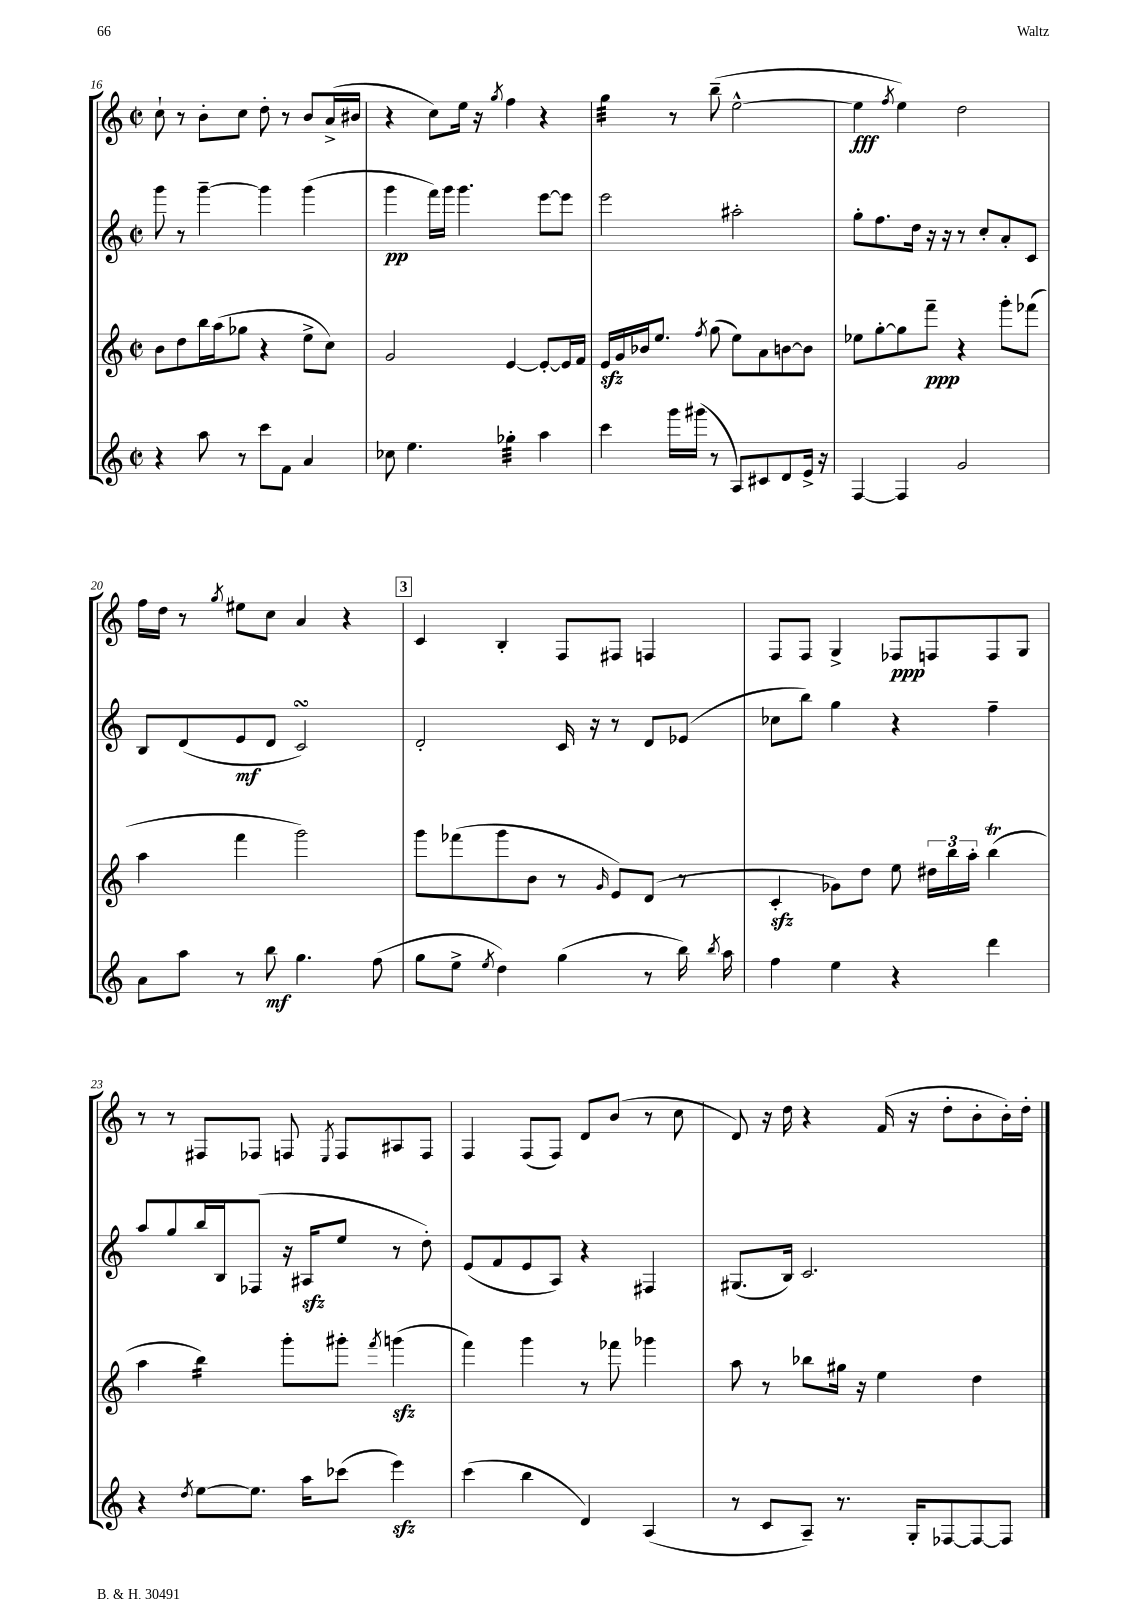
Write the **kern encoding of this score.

**kern	**kern	**kern	**kern
*staff4	*staff3	*staff2	*staff1
*clefG2	*clefG2	*clefG2	*clefG2
*k[]	*k[]	*k[]	*k[]
*M2/2	*M2/2	*M2/2	*M2/2
*met(c|)	*met(c|)	*met(c|)	*met(c|)
4r	8b\L	8ggg\	8cc`\
.	8dd\	8r	8r
8aa\	16bb\L	[4ggg~\	8b'\L
.	(16aa\J	.	.
8r	8gg-\J	.	8cc\J
8ccc\L	4r	4ggg\]	8dd'\
8f\J	.	.	8r
4a/	8ee^\L	(4ggg\	8b/L
.	8cc\J)	.	(16a^/L
.	.	.	16b#/JJ
=	=	=	=
8cc-\	2g/	4ggg\	4r
4.ee\	.	.	.
.	.	16fff\LL)	8cc\L)
.	.	16ggg\JJ	.
.	.	4.ggg\	16ee\Jk
.	.	.	16r
.	.	.	8qgg/
4gg-'\	[4e/	.	4ff\
4aa\	8e'/_L	[8eee\L	4r
.	16e/]L	8eee\]J	.
.	16f/JJ	.	.
=	=	=	=
4ccc\	16e/LL	2eee\	4gg\
.	16g/	.	.
.	16b-/J	.	.
.	8.ee/J	.	.
16ggg\LL	.	.	8r
(16ggg#\JJ	.	.	.
.	8qff/	.	.
8r	(8gg\	.	(8bb~\
8A/L)	8ee\L)	2aa#'\	[2ee^^\
8c#/	8a\	.	.
8d/	[8b\	.	.
16e^/Jk	8b\]J	.	.
16r	.	.	.
=	=	=	=
[4F/	8ee-\L	8gg'\L	4ee\]
.	[8gg'\	8.ff\	.
.	.	.	8qff/
4F/]	8gg\]	.	4ee\)
.	.	16dd\Jk	.
.	8fff~\J	16r	.
.	.	16r	.
2g/	4r	8r	2dd\
.	.	8cc'/L	.
.	8ggg'\L	8a'/	.
.	(8fff-\J	8c/J	.
=	=	=	=
8a\L	4aa\	8B/L	16ff\LL
.	.	.	16dd\JJ
8aa\J	.	(8d/	8r
.	.	.	8qgg/
8r	4fff\	8e/	8ee#\L
8bb\	.	8d/J	8cc\J
4.gg\	2ggg\)	2c/)	4a/
.	.	.	4r
(8ff\	.	.	.
=	=	=	=
8gg\L	8ggg\L	2d'/	4c/
8ee^\J	(8fff-\	.	.
8qee/	.	.	.
4dd\)	8ggg\	.	4B'/
.	8b\J	.	.
(4gg\	8r	16c/	8F/L
.	.	16r	.
.	16qqg/	.	.
.	8e/L)	8r	8F#/J
8r	(8d/J	8d/L	4F/
16bb\)	8r	(8e-/J	.
8qbb/	.	.	.
16aa\	.	.	.
=	=	=	=
4ff\	4c'/	8cc-\L	8F/L
.	.	8bb\J)	8F/J
4ee\	8g-\L)	4gg\	4G^/
.	8dd\J	.	.
4r	8ee\	4r	8F-/L
.	24dd#\LL	.	8F/
.	24bb\	.	.
.	24aa'\JJ	.	.
4ddd\	(4bb\	4ff~\	8F/
.	.	.	8G/J
=	=	=	=
4r	4aa\	8aa/L	8r
.	.	8gg/	8r
8qdd/	.	.	.
[8ee\L	4bb\)	16bb/L	8F#/L
.	.	16B/J	.
8.ee\]J	.	(8F-/J	8F-/J
.	8ggg'\L	16r	8F/
16aa\LK	.	16A#/LK	.
.	.	.	8qE/
(8ccc-\J	8ggg#'\J	8ee/J	8F/L
.	8qfff/	.	.
4eee\)	(4ggg\	8r	8A#/
.	.	8dd'\)	8F/J
=	=	=	=
(4ccc\	4fff\)	(8e/L	4F/
.	.	8f/	.
4bb\	4ggg\	8e/	(8F/L
.	.	8A/J)	8F/J)
4d/)	8r	4r	8d/L
.	8fff-\	.	(8b/J
(4A/	4ggg-\	4F#/	8r
.	.	.	8cc\
=	=	=	=
8r	8aa\	(8.G#/L	8d/)
8c/L	8r	.	16r
.	.	16B/Jk)	16dd\
8A~/J)	8bb-\L	2.c/	4r
8.r	16gg#\Jk	.	.
.	16r	.	.
.	4ee\	.	(16f/
16G'/LK	.	.	16r
[8F-/	.	.	8dd'\L
8F-/_	4dd\	.	8b'\
8F-/]J	.	.	16b'\L)
.	.	.	16dd'\JJ
==	==	==	==
*-	*-	*-	*-
